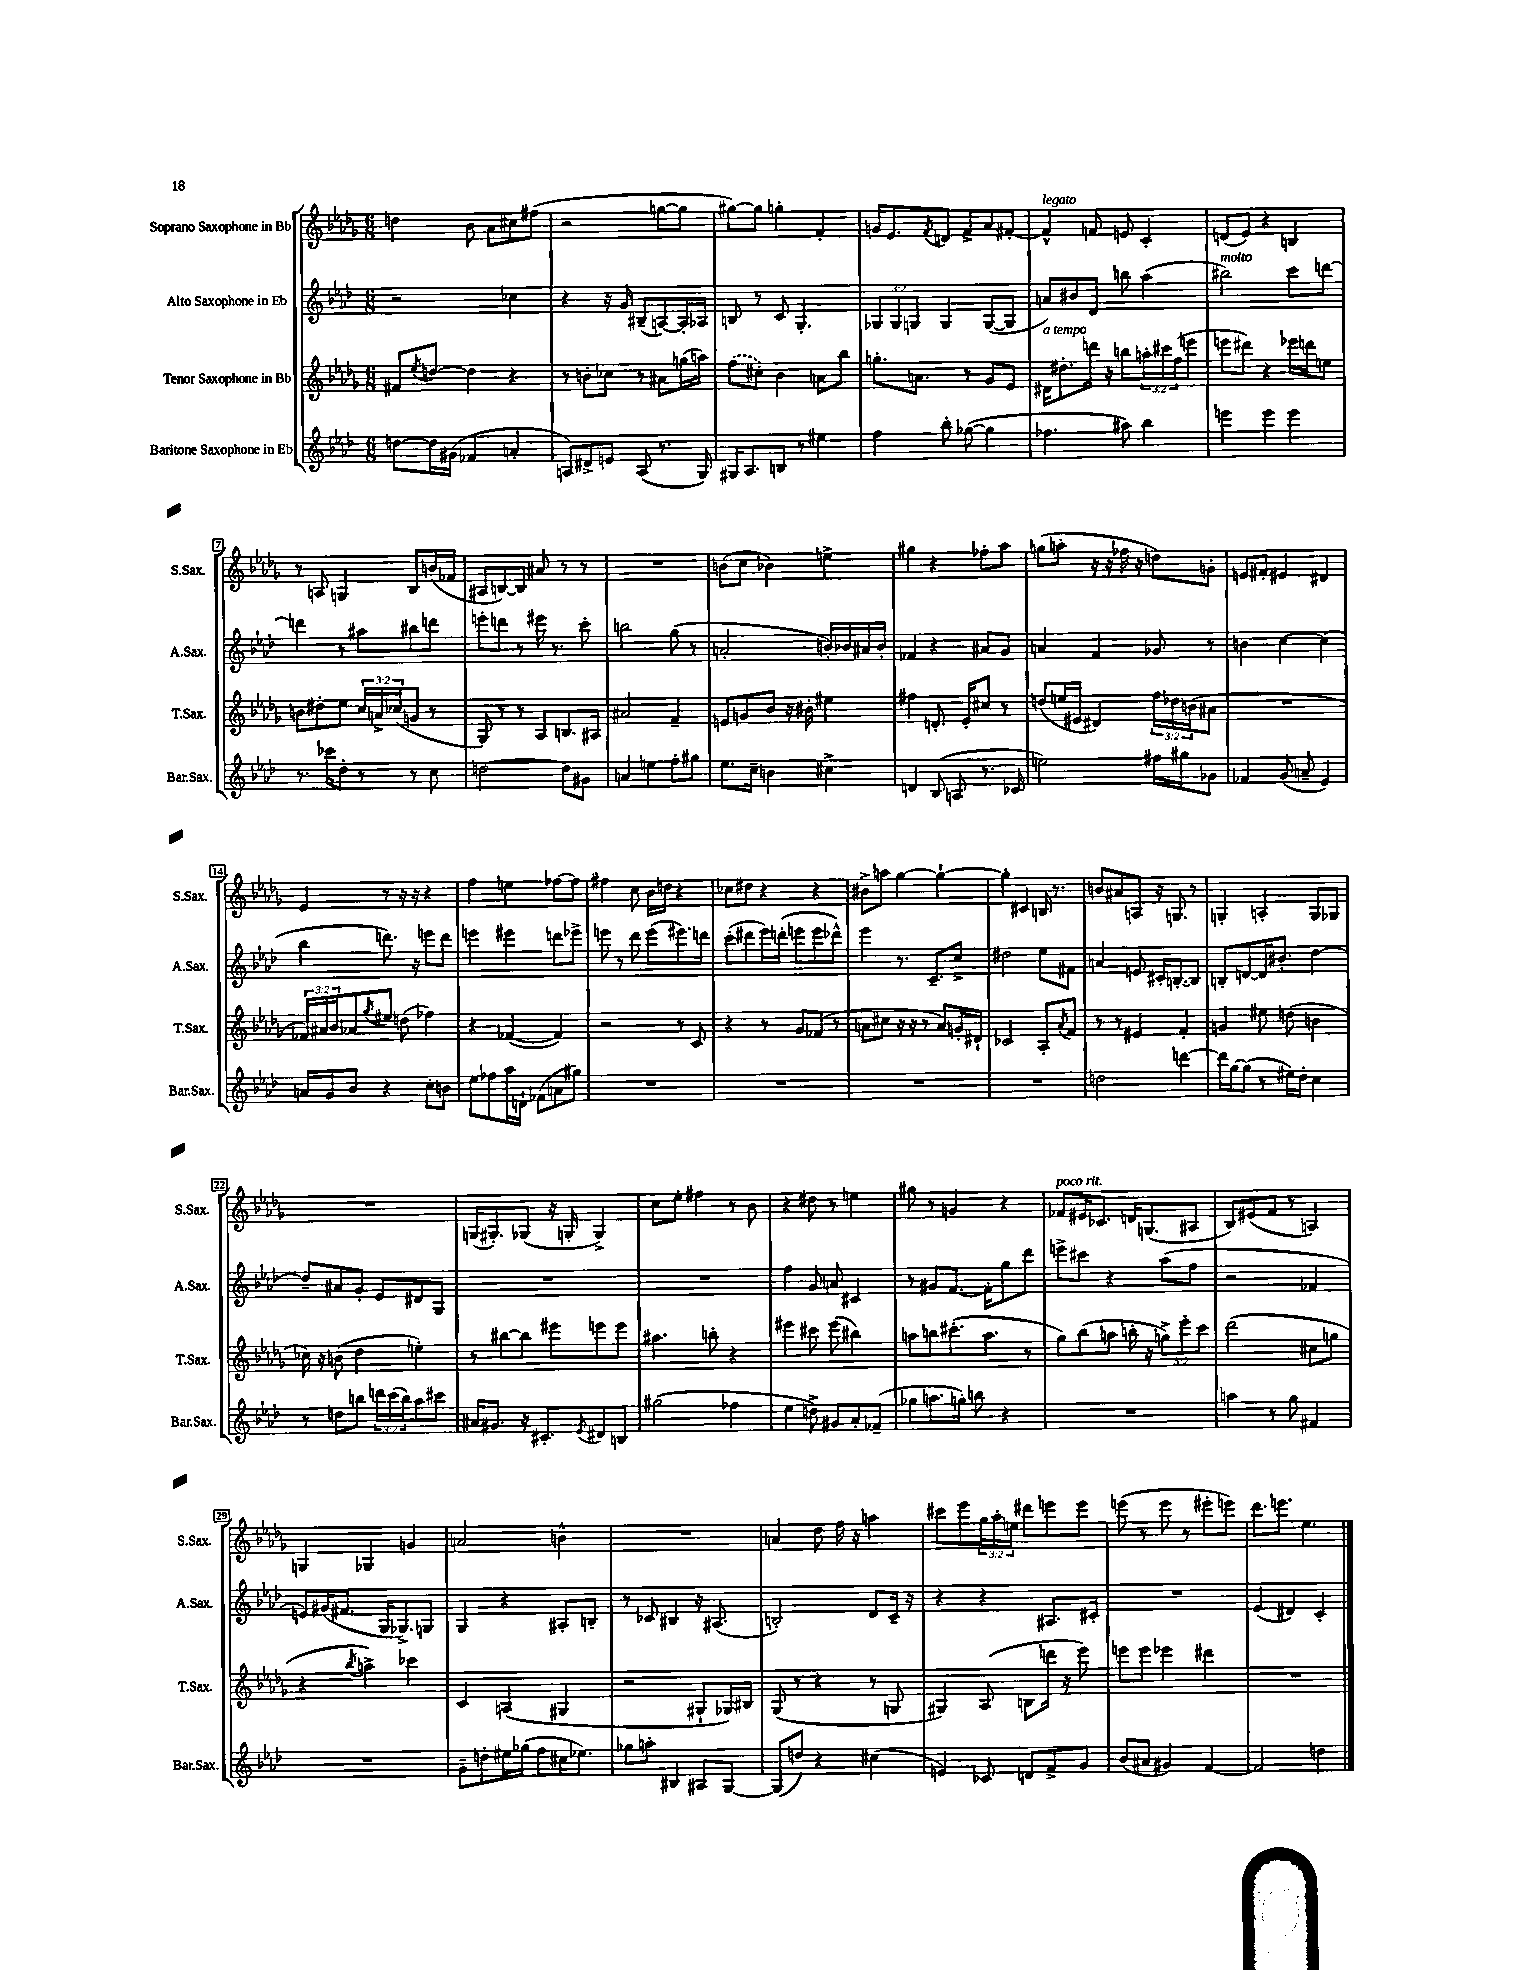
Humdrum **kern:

**kern	**kern	**kern	**kern
*staff4	*staff3	*staff2	*staff1
*clefG2	*clefG2	*clefG2	*clefG2
*k[b-e-a-d-]	*k[b-e-a-d-g-]	*k[b-e-a-d-]	*k[b-e-a-d-g-]
*M6/8	*M6/8	*M6/8	*M6/8
[8dd\L	8f#/L	2r	4dd\
.	8qee-/	.	.
16dd\]L	[8dd/J	.	.
(16g#\JJ	.	.	.
4f-/	4dd\]	.	8b-\
.	.	.	8a-\L
4a'/	4r	4cc-\	8cc#\
.	.	.	(8ff#\J
=	=	=	=
8A/L)	8r	4r	2r
8d#^/	8b'\L	.	.
8e/J	8cc-\J	16r	.
.	.	16g/	.
(8A/	8r	(8B#~/L	.
8.r	8a#\L	[8A/)	[8gg\L
.	(16gg\L	16A'/]L	8gg\]J
16G/)	16aa\JJ)	16A-/JJ	.
=	=	=	=
16G#/LK	(8ff\L	8B/	[8gg#\L)
8.A-/	.	.	.
.	8cc#'\J)	8r	8gg#\]J
8B/J	4b-\	8c/	4gg'\
8r	.	4.G'/	.
4ee#\	8a\L	.	4f'/
.	8bb-\J	.	.
=	=	=	=
4ff\	8.gg'\L	12G-/L	16g/LK
.	.	.	8.e-/
.	.	12G-/	.
.	.	12G/J	.
.	8.a\J	.	.
.	.	.	8qf/
8bb-'\	.	4G/	8d/J
([8gg-\	8r	.	8f^/L
4gg-\]	8g-/L	([8G/L	8a-/
.	8e-/J	8G/]J	[8f#'/J
=	=	=	=
4.ff-\	16d#\LK	8a/L)	4f#^^/]
.	8.dd#'\	.	.
.	.	8b#/	.
.	16ddd\Jk	8d-/J	8f/
.	16r	.	.
8aa#\)	8bb\L	8bb\	8e/
4bb-\	24aa'\L	(4aa-\	4c'/
.	24ccc#\	.	.
.	(24ff\J	.	.
.	8eee\J	.	.
=	=	=	=
4eee\	8eee\L	2bb#\)	(8d/L
.	8ddd#\J)	.	8e-/J)
4eee\	4r	.	4r
4eee\	16eee-\LL	8ccc\L	4B/
.	16ddd\J	.	.
.	8ee\J	[8ddd\J	.
=	=	=	=
8.r	8b\L	4ddd\]	8r
.	8dd#'\	.	8A/
16ccc-\LK	.	.	.
8dd-'\J	8ee-\J	8r	4G/
8r	24cc/LL	8aa#\L	.
.	24a^/	.	.
.	(24cc-/J	.	.
8r	8g/J	8bb#\	8B-/L
8cc\	8r	8ddd\J	(16b/L
.	.	.	16f-/JJ
=	=	=	=
[2dd\	8G-/)	8eee'\L	8A#/L
.	8r	8ddd\J	[8B/)
.	8r	8r	8B/]J
.	8A-/L	16eee#\	8a#/
.	.	8.r	.
8dd\]L	8.B/	.	8r
8g#\J	.	8ccc'\	8r
.	16A#/Jk	.	.
=	=	=	=
4a/	2a#/	2bb\	2.r
4ee\	.	.	.
8ff'\L	4f~/	(8gg\	.
8gg#\J	.	8r	.
=	=	=	=
8.ee-\L	8e/L	2a'/	(8b\L
.	8g/	.	8cc\J
16cc~\Jk	.	.	.
4b\	8b-/J	.	4b-\)
.	16r	.	.
.	16b#'\	.	.
4cc#^\	4ee#\	16b'/LL)	4ee^\
.	.	16b-/	.
.	.	16a#/	.
.	.	16b-'/JJ	.
=	=	=	=
4d/	4ff#\	4f-/	4gg#\
(8B-/	8.d'/	4r	4r
8A/	.	.	.
.	16e-'/LK	.	.
8.r	8cc#/J	8a#/L	8ff-'\L
.	8r	8g/J	8aa-\J
16c-/	.	.	.
=	=	=	=
2ee\)	(8dd/L	4a/	(8gg\L
.	16ee/L	.	8aa'\J
.	16e#/JJ	.	.
.	4d#/)	4f/	16r
.	.	.	16r
.	.	.	16ff-\
.	.	.	16r
16ff#\LL	24ff\LL	8g-/	8dd\L)
.	24dd-\	.	.
16gg#\J	.	.	.
.	(24b\J	.	.
8g-\J	8a#\J	8r	8g'\J
=	=	=	=
4f-/	2.r	4b\	8e/L
.	.	.	8f#'/J
(8g/	.	[4cc\	4e#/
8a~/	.	.	.
4e-/)	.	(4cc\]	4d#/
=	=	=	=
16a/LL	24f-/LL)	4bb-\	4e-/
.	24a#/	.	.
16g/J	.	.	.
.	24b-/J	.	.
8b-/J	8a-/	.	.
.	8qgg-/	.	.
4r	8ee#/J	8.ddd\)	8r
.	(8dd\	.	16r
.	.	16r	16r
8cc'\L	4ff-\)	8eee\L	4r
8b\J	.	8ddd\J	.
=	=	=	=
8ee-\L	4r	4eee\	4ff\
8ff-\	.	.	.
16aa-\L	([4f-/	4eee#\	4ee\
16d`\JJ	.	.	.
(8f-\L	.	.	.
8a\	4f-/])	8ddd\L	[8ff-\L
8gg#\J)	.	8eee-^\J	8ff-\]J
=	=	=	=
2.r	2r	8eee\	4ff#\
.	.	8r	.
.	.	8ddd-\	8cc\
.	.	(8eee\L	16b-\LL
.	.	.	16dd\JJ
.	8r	8.eee#\)	4r
.	8c/	.	.
.	.	16ddd\Jk	.
=	=	=	=
2.r	4r	(8ccc'\L	8cc-\L
.	.	8ddd#\	8dd#\J
.	8r	16eee-\L)	4r
.	.	(16ddd'\JJ	.
.	8g-/L	8eee\L	.
.	(8f-/J	8eee\	4r
.	8r	8ddd-^^\J)	.
=	=	=	=
2.r	8a\L	4eee-\	8b#^\L
.	8cc#\J	.	8aa\J
.	16r	8.r	[4gg-\
.	16r	.	.
.	8r	.	.
.	.	8.c~/L	.
.	8a/L)	.	4gg-`\_
.	16g'/L	8cc^/J	.
.	16d#`/JJ	.	.
=	=	=	=
2.r	2c-/	2dd#\	4gg-'\]
.	.	.	4c#/
.	8A-'/L	8ee-\L	16B/
.	.	.	8.r
.	8qa-/	.	.
.	8f/J	8f#\J	.
=	=	=	=
2dd\	8r	4a/	8b/L
.	8r	.	8a#/
.	4e#/	8e/	8A/J
.	.	16c#'/LK	16r
.	.	[8.B'/	8.G/
[4ddd\	4f'/	.	.
.	.	8B/]J	8r
=	=	=	=
16ddd\]LL	4g/	8B'/L	4G'/
[16gg\J	.	.	.
(8gg\]J	.	[8d/	.
8r	8ee#\	16d/]K	4A'/
.	.	8.b#'/J	.
16ee#\LL)	(8dd\	.	.
16dd-'\JJ	.	.	.
4cc\	4b\	[4dd-\	8G/L
.	.	.	8G-/J
=	=	=	=
8r	16cc-\)	8dd-~/]L	2.r
.	16r	.	.
8dd\L	(8b\	8a#/	.
8bb\J	4dd-\	8g'/J	.
24ddd\LL	.	8e-/L	.
(24ccc\	.	.	.
24bb\J)	.	.	.
8aa-\	4ee'\)	8d#/	.
8ccc#\J	.	8G/J	.
=	=	=	=
16a#/LK	8r	2.r	(16G/LK
8.g#/J	.	.	8.G#'/)
.	[8bb#\L	.	.
16r	8bb#\]J	.	(8G-/J
8.c#'/L	.	.	.
.	8eee#\L	.	16r
.	.	.	16G'/
8qe-/	.	.	.
8d#/	8eee\	.	4G^/)
8B/J	8eee\J	.	.
=	=	=	=
(2gg#\	4.aa#\	2.r	8cc\L
.	.	.	8ee-'\J
.	.	.	4ff#\
.	8bb'\	.	.
4ff-\	4r	.	8r
.	.	.	8b-\
=	=	=	=
4ee-\	4eee#\	4ff\	4r
8dd^\)	8ccc#\	8g/	8dd#\
8g#/L	(8eee#\	8a/	8r
8a-'/	4bb#\)	4c#/	4ee\
(8f-~/J	.	.	.
=	=	=	=
8gg-\L	8aa\L	8r	8gg#\
8.aa\	8bb\	8g#/L	8r
.	(8.ccc#'\	[8.f/J	4g/
16gg'\Jk)	.	.	.
8bb\	.	.	.
.	8.aa\J	16f'\]LK	.
4r	.	8gg\	4r
.	8r	8ddd-\J	.
=	=	=	=
2.r	8gg-\L)	8eee^\L	8f-/L
.	(8bb-\	8ccc#\J	16e#/K
.	.	.	8.c-/J
.	8aa\J	4r	.
.	16bb'\	.	16d/LK
.	16r	.	(8.G/
.	12gg^\L)	(8aa-\L	.
.	12eee-'\	.	.
.	.	8ff\J	8A#/J
.	12ccc\J	.	.
=	=	=	=
4aa\	(2ddd-\	2r	8B-/L)
.	.	.	(8e#/
8r	.	.	8f/J
8gg\	.	.	8r
4f#/	8cc#\L	4f-/	4A/)
.	8gg\J	.	.
=	=	=	=
2.r	4r	8e/L)	4G/
.	.	(16g#/K	.
.	.	8.f#/J	.
.	8qbb-/	.	.
.	4aa^\)	.	4G-/
.	.	16G/LK	.
.	.	8.G-^/)	.
.	4ccc-\	.	4g/
.	.	8G/J	.
=	=	=	=
8g~\L	4c/	4G/	2a/
8dd'\	.	.	.
16ee#\L	(4A/	4r	.
(16gg-\JJ	.	.	.
8ff\L	.	.	.
16cc#\K	4G#/	8A#'/L	4b^^\
8.ee-\J)	.	.	.
.	.	8B'/J	.
=	=	=	=
8gg-\L	2r	8r	2.r
8aa'\J	.	8c-/	.
4B#/	.	4B#/	.
8A#/L	8G#`/L	16r	.
.	.	(8.A#/	.
[8G/J	16G-/L)	.	.
.	16B#/JJ	.	.
=	=	=	=
(8G/]L	(8G-/	2B'/)	4a/
8dd/J)	8r	.	.
4r	4r	.	8dd-\
.	.	.	16ff\
.	.	.	16r
(4cc#\	8r	8d-/L	4aa\
.	8G/	16c~/Jk	.
.	.	16r	.
=	=	=	=
4e/)	4G#/)	4r	8ccc#\L
.	.	.	8eee-\
8c-/	(8A-/	4r	24gg-\L
.	.	.	24aa-'\
.	.	.	24ee\JJ
8d/L	8B\L	.	8ddd#\L
8f^/	16ddd\Jk	8.A#/L	8eee\
.	16r	.	.
8g/J	8eee-\)	.	8eee\J
.	.	16c#'/Jk	.
=	=	=	=
(8b-/L	8eee\L	2.r	(8eee\
8a#/J	8eee\J	.	8r
4g#/)	4eee-\	.	8eee\
.	.	.	8r
[4f/	4ddd#\	.	8eee#'\L
.	.	.	8eee\J)
=	=	=	=
2f/]	2.r	(4e-/	8.ddd-\L
.	.	.	8.eee\J
.	.	4d#/)	.
.	.	.	4.ee-\
4dd\	.	4c'/	.
==	==	==	==
*-	*-	*-	*-
